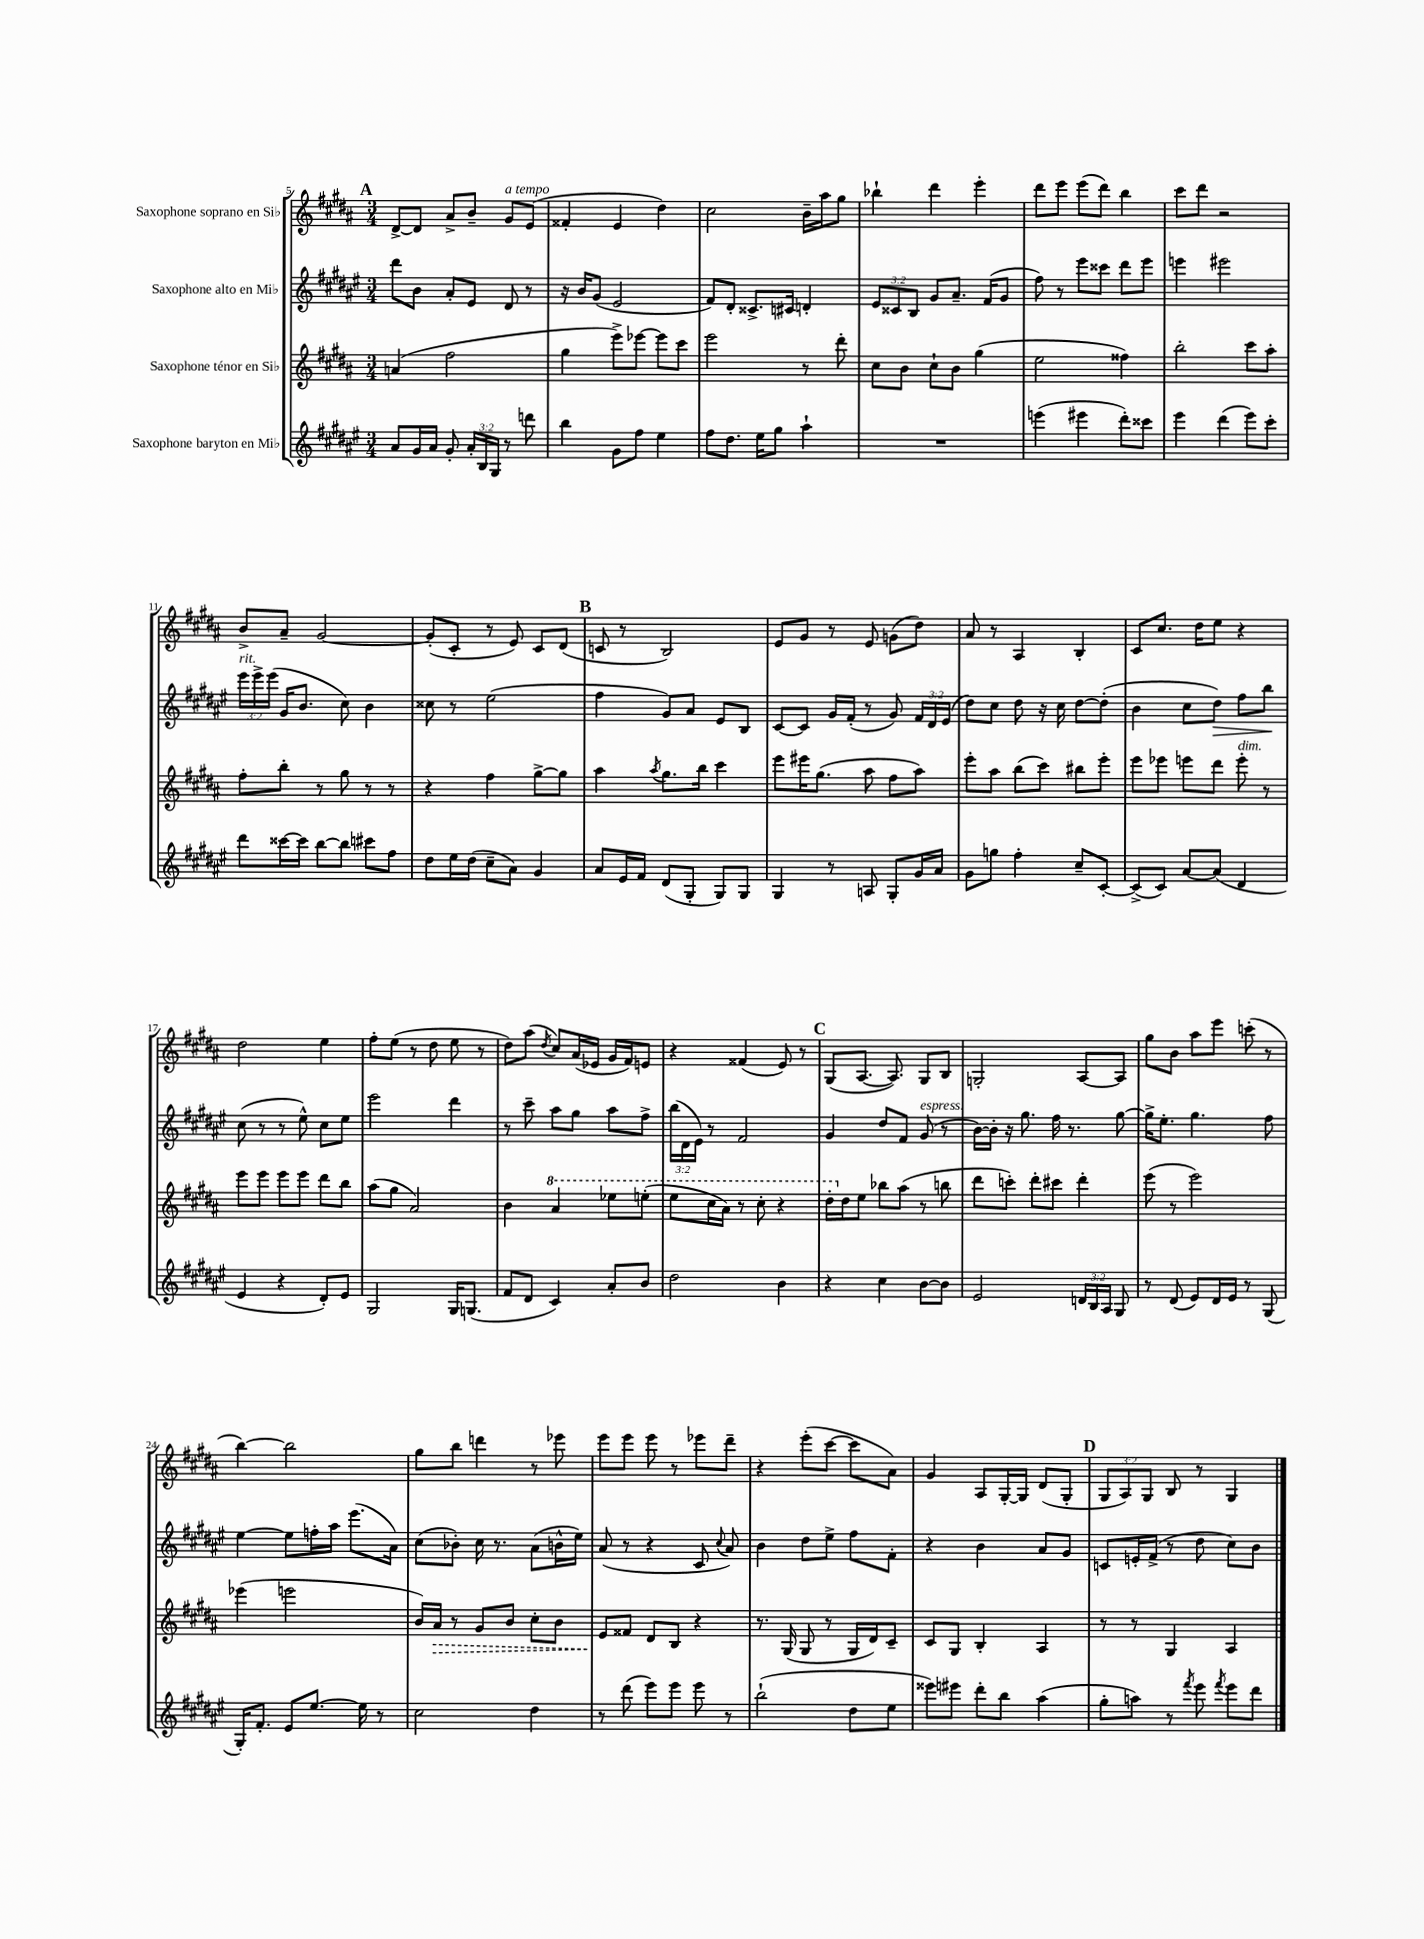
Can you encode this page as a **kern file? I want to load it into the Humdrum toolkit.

**kern	**kern	**dynam	**kern	**dynam	**kern
*part4	*part3	*part3	*part2	*part2	*part1
*staff4	*staff3	*staff3	*staff2	*staff2	*staff1
*I"Saxophone baryton en Mi♭	*I"Saxophone ténor en Si♭	*	*I"Saxophone alto en Mi♭	*	*I"Saxophone soprano en Si♭
*clefG2	*clefG2	*	*clefG2	*	*clefG2
*k[f#c#g#d#a#e#]	*k[f#c#g#d#a#]	*	*k[f#c#g#d#a#e#]	*	*k[f#c#g#d#a#]
*M3/4	*M3/4	*	*M3/4	*	*M3/4
!!LO:REH:place=s1:t=A
=5	=5	=5	=5	=5	=5
8a#/L	(4an/	.	8ddd#\L	.	[8d#^/L
16g#/L	.	.	8b\J	.	8d#/J]
16a#/JJ	.	.	.	.	.
8g#'/	2ff#\	.	8a#'/L	.	8a#^/L
24a#'/LL	.	.	8e#/J	.	8b~/J
24B/	.	.	.	.	.
24G#/JJ	.	.	.	.	.
!	!	!	!	!	!LO:TX:a:i:t=a tempo
8r	.	.	8d#/	.	8g#/L
8dddn\	.	.	8r	.	(8e/J
=6	=6	=6	=6	=6	=6
4bb\	4gg#\	.	16r	.	4f##X'/
.	.	.	16b/KL	.	.
.	.	.	(8g#/J	.	.
8g#\L	8eee^\L)	.	2e#/	.	4e/
8ff#\J	[8eee-X\J	.	.	.	.
4ee#\	8eee-\L]	.	.	.	4dd#\)
.	8ccc#\J	.	.	.	.
=7	=7	=7	=7	=7	=7
8ff#\L	2eee\	.	8f#/L)	.	2cc#\
8.dd#\J	.	.	8d#'/J	.	.
.	.	.	8.c##X^/L	.	.
16ee#\KL	.	.	.	.	.
8gg#\J	.	.	.	.	.
.	.	.	16c#X/Jk	.	.
4aa#`\	8r	.	4dn'/	.	16b~\LL
.	.	.	.	.	16aa#\J
.	8ddd#'\	.	.	.	8gg#\J
=8	=8	=8	=8	=8	=8
2.r	8cc#\L	.	12e#/L	.	4bb-X`\
.	.	.	12c##X/	.	.
.	8b\J	.	.	.	.
.	.	.	12B/J	.	.
.	8cc#`\L	.	8g#/L	.	4ddd#\
.	8b\J	.	8.a#~/J	.	.
.	(4gg#\	.	.	.	4eee'\
.	.	.	(16f#/KL	.	.
.	.	.	8g#/J	.	.
=9	=9	=9	=9	=9	=9
(4eeen\	2ee\	.	8ff#\)	.	8ddd#\L
.	.	.	8r	.	8eee\J
4eee#X\	.	.	8eee#\L	.	(8eee\L
.	.	.	8ccc##X\J	.	8ddd#\J)
8ddd#'\L)	4ff##X\)	.	8ddd#\L	.	4bb\
8ccc##X\J	.	.	8eee#\J	.	.
=10	=10	=10	=10	=10	=10
4eee#\	2bb'\	.	4eeen\	.	8ccc#\L
.	.	.	.	.	8ddd#\J
(4ddd#\	.	.	2eee#X\	.	2r
8eee#\L)	8ccc#\L	.	.	.	.
8ccc#'\J	8aa#'\J	.	.	.	.
!!LO:LB:g=z
=11	=11	=11	=11	=11	=11
!	!	!	!LO:TX:a:i:t=rit.	!	!
8ddd#\L	8ff#'\L	.	24eee#\LL	.	8b^/L
.	.	.	24eee#^\	.	.
.	.	.	(24eee#\JJ	.	.
[16ccc##X\L	8bb'\J	.	16g#/KL	.	8a#~/J
16ccc##\JJ]	.	.	8.b/J	.	.
[8bb\L	8r	.	.	.	[2g#/
8bb\J]	8gg#\	.	8cc#\)	.	.
8ccc#X\L	8r	.	4b\	.	.
8ff#\J	8r	.	.	.	.
=12	=12	=12	=12	=12	=12
8dd#\L	4r	.	8cc##X\	.	(8g#'/L]
16ee#\L	.	.	8r	.	8c#'/J
(16dd#\JJ	.	.	.	.	.
8cc#~\L	4ff#\	.	(2ee#\	.	8r
8a#\J)	.	.	.	.	8e/)
4g#/	[8gg#^\L	.	.	.	8c#/L
.	8gg#\J]	.	.	.	(8d#/J
!!LO:REH:place=s1:t=B
=13	=13	=13	=13	=13	=13
8a#/L	4aa#\	.	4ff#\	.	8cn/
16e#/L	.	.	.	.	8r
16f#/JJ	.	.	.	.	.
.	8qaa#/	.	.	.	.
(8d#/L	8.gg#\L	.	8g#/L)	.	2B/)
8G#'/J	.	.	8a#/J	.	.
.	16bb\Jk	.	.	.	.
8G#/L)	4ccc#\	.	8e#/L	.	.
8G#/J	.	.	8B/J	.	.
=14	=14	=14	=14	=14	=14
4G#/	8eee\L	.	[8c#/L	.	8e/L
.	16eee#X\K	.	8c#/J]	.	8g#/J
.	(8.gg#\J	.	.	.	.
8r	.	.	16g#/LL	.	8r
.	.	.	(16f#'/JJ	.	.
8An/	8aa#\	.	8r	.	8e/
8G#'/L	8ff#\L	.	8g#/)	.	(8gn\L
16g#/L	8aa#\J)	.	24f#/LL	.	8dd#\J)
.	.	.	24d#/	.	.
16a#/JJ	.	.	.	.	.
.	.	.	(24e#/JJ	.	.
=15	=15	=15	=15	=15	=15
8g#\L	8eee'\L	.	8dd#\L)	.	8a#/
8ggn\J	8aa#\J	.	8cc#\J	.	8r
4ff#'\	(8bb\L	.	8dd#\	.	4A#/
.	8ccc#\J)	.	16r	.	.
.	.	.	16cc#\	.	.
8cc#~/L	8bb#X\L	.	[8dd#\L	.	4B'/
[8c#'/J	8eee'\J	.	(8dd#'\J]	.	.
=16	=16	=16	=16	=16	=16
(8c#^/L]	8eee\L	.	4b\	.	8c#/L
8c#/J)	8eee-X\J	.	.	.	8.cc#/J
[8a#/L	8eeen\L	.	8cc#\L	.	.
.	.	.	.	.	16dd#\KL
!	!	!	!	!LO:HP:b	!
(8a#/J]	8ddd#\J	.	8dd#\J)	>	8ee\J
!	!LO:TX:a:i:t=dim.	!	!	!	!
4d#/	8eee'\	.	8ff#\L	.	4r
.	8r	.	8bb\J	.	.
.	.	.	.	]	.
!!LO:LB:g=z
=17	=17	=17	=17	=17	=17
4e#/	8eee\L	.	(8cc#\	.	2dd#\
.	8eee\J	.	8r	.	.
4r	8eee\L	.	8r	.	.
.	8eee\J	.	8ee#^^\)	.	.
8d#'/L)	8ddd#\L	.	8cc#\L	.	4ee\
8e#/J	8bb\J	.	8ee#\J	.	.
=18	=18	=18	=18	=18	=18
2G#/	(8aa#\L	.	2eee#\	.	8ff#'\L
.	8gg#\J	.	.	.	(8ee\J
.	2a#/)	.	.	.	8r
.	.	.	.	.	8dd#\
16G#/KL	.	.	4ddd#\	.	8ee\
(8.Gn/J	.	.	.	.	.
.	.	.	.	.	8r
=19	=19	=19	=19	=19	=19
8f#/L	4b\	.	8r	.	8dd#\L)
8d#/J	.	.	8ccc#~\	.	(8aa#\J
.	.	.	.	.	8qdd#/
*	*8va	*	*	*	*
4c#/)	4aa#/	.	8aa#\L	.	8cc#/L)
.	.	.	8gg#\J	.	(16a#/L
.	.	.	.	.	16e-X/JJ
8a#'/L	8eee-X\L	.	8aa#\L	.	16g#/LL
.	.	.	.	.	16f#/J)
8b/J	(8eeen'\J	.	8ff#^\J	.	8en/J
=20	=20	=20	=20	=20	=20
2dd#\	8eee\L	.	(24bb\LL	.	4r
.	.	.	24d#\	.	.
.	.	.	24e#\JJ)	.	.
.	16ccc#\L	.	8r	.	.
.	16aa#\JJ)	.	.	.	.
.	8r	.	2f#/	.	(4f##X/
.	8ccc#'\	.	.	.	.
4b\	4r	.	.	.	8e/)
.	.	.	.	.	8r
!!LO:REH:place=s1:t=C
=21	=21	=21	=21	=21	=21
4r	16ddd#'\LL	.	4g#/	.	(8G#/L
*	*X8va	*	*	*	*
.	16dd#\J	.	.	.	.
.	8ee\J	.	.	.	[8.A#/J
4cc#\	8bb-X\L	.	8dd#/L	.	.
.	.	.	.	.	8.A#/])
.	(8aa#\J	.	8f#/J	.	.
!	!	!	!LO:TX:a:i:t=espress.	!	!
[8b\L	8r	.	(8g#/	.	8G#/L
8b\J]	8bbn\	.	8r	.	8B/J
=22	=22	=22	=22	=22	=22
2e#/	8ddd#\L	.	[16b\LL)	.	2Gn'/
.	.	.	16b'\JJ]	.	.
.	8cccn'\J)	.	16r	.	.
.	.	.	8.gg#\	.	.
.	8ddd#'\L	.	.	.	.
.	8ccc#X\J	.	16ff#\	.	.
.	.	.	8.r	.	.
24dn/LL	4ddd#'\	.	.	.	[8A#/L
24B/	.	.	.	.	.
24A#/JJ	.	.	.	.	.
8G#/	.	.	[8gg#\	.	8A#/J]
=23	=23	=23	=23	=23	=23
8r	(8eee\	.	16gg#^\KL]	.	8gg#\L
.	.	.	8.ee#'\J	.	.
(8d#/	8r	.	.	.	8b\J
8e#/L)	2eee\)	.	4.gg#\	.	8aa#\L
16d#/L	.	.	.	.	8eee\J
16e#/JJ	.	.	.	.	.
8r	.	.	.	.	(8cccn'\
(8G#/	.	.	8ff#\	.	8r
!!LO:LB:g=z
=24	=24	=24	=24	=24	=24
16G#'/KL)	(4eee-X\	.	[4ee#\	.	[4bb\)
8.f#'/J	.	.	.	.	.
8e#/L	2eeen\	.	8ee#\L]	.	2bb\]
[8.ee#/J	.	.	16ffn'\L	.	.
.	.	.	16aa#\JJ	.	.
.	.	.	(8.eee#\L	.	.
16ee#\]	.	.	.	.	.
8r	.	.	.	.	.
.	.	.	16a#\Jk)	.	.
=25	=25	=25	=25	=25	=25
2cc#\	16b/LL)	.	(8cc#\L	.	8gg#\L
!	!	!LO:HP:b	!	!	!
.	16a#/JJ	>	.	.	.
.	8r	.	8b-X'\J)	.	8bb\J
.	8g#/L	.	16cc#\	.	4dddn\
.	.	.	8.r	.	.
.	8b/J	.	.	.	.
4dd#\	8cc#'\L	.	(8a#\L	.	8r
.	8b\J	.	16bn^^\L	.	8eee-X\
.	.	.	16ee#\JJ)	.	.
=26	=26	=26	=26	=26	=26
8r	8e/L	.	(8a#/	.	8eee\L
(8ddd#\	8f##X/J	]	8r	.	8eee\J
8eee#\L)	8d#/L	.	4r	.	8eee\
8eee#\J	8B/J	.	.	.	8r
8eee#\	4r	.	8c#/	.	8eee-X\L
.	.	.	8qqcc#/	.	.
8r	.	.	8a#/)	.	8ddd#~\J
=27	=27	=27	=27	=27	=27
(2bb`\	8.r	.	4b\	.	4r
.	(16G#/	.	.	.	.
.	8G#/	.	8dd#\L	.	(8eee'\L
.	8r	.	8ee#^\J	.	[8ccc#\J
8dd#\L	16G#/LL	.	8ff#\L	.	8ccc#\L]
.	16d#/J)	.	.	.	.
8ee#\J	8c#~/J	.	8f#'\J	.	8a#\J)
=28	=28	=28	=28	=28	=28
8eee##X\L)	8c#/L	.	4r	.	4g#/
8eee#X\J	8G#/J	.	.	.	.
8ddd#'\L	4B'/	.	4b\	.	8A#/L
8bb\J	.	.	.	.	[16G#'/L
.	.	.	.	.	16G#/JJ]
(4aa#\	4A#/	.	8a#/L	.	(8d#/L
.	.	.	8g#/J	.	8G#'/J
!!LO:REH:place=s1:t=D
=29	=29	=29	=29	=29	=29
8gg#'\L	8r	.	8cn/L	.	12G#/L
.	.	.	.	.	12A#/)
8aan\J)	8r	.	16en'/L	.	.
.	.	.	.	.	12G#/J
.	.	.	(16f#^/JJ	.	.
8r	4G#/	.	8r	.	8B/
8qfff#/	.	.	.	.	.
8eee#\	.	.	8dd#\	.	8r
8qfff#/	.	.	.	.	.
8eee#\L	4A#/	.	8cc#\L)	.	4G#/
8ddd#\J	.	.	8b\J	.	.
==	==	==	==	==	==
*-	*-	*-	*-	*-	*-
